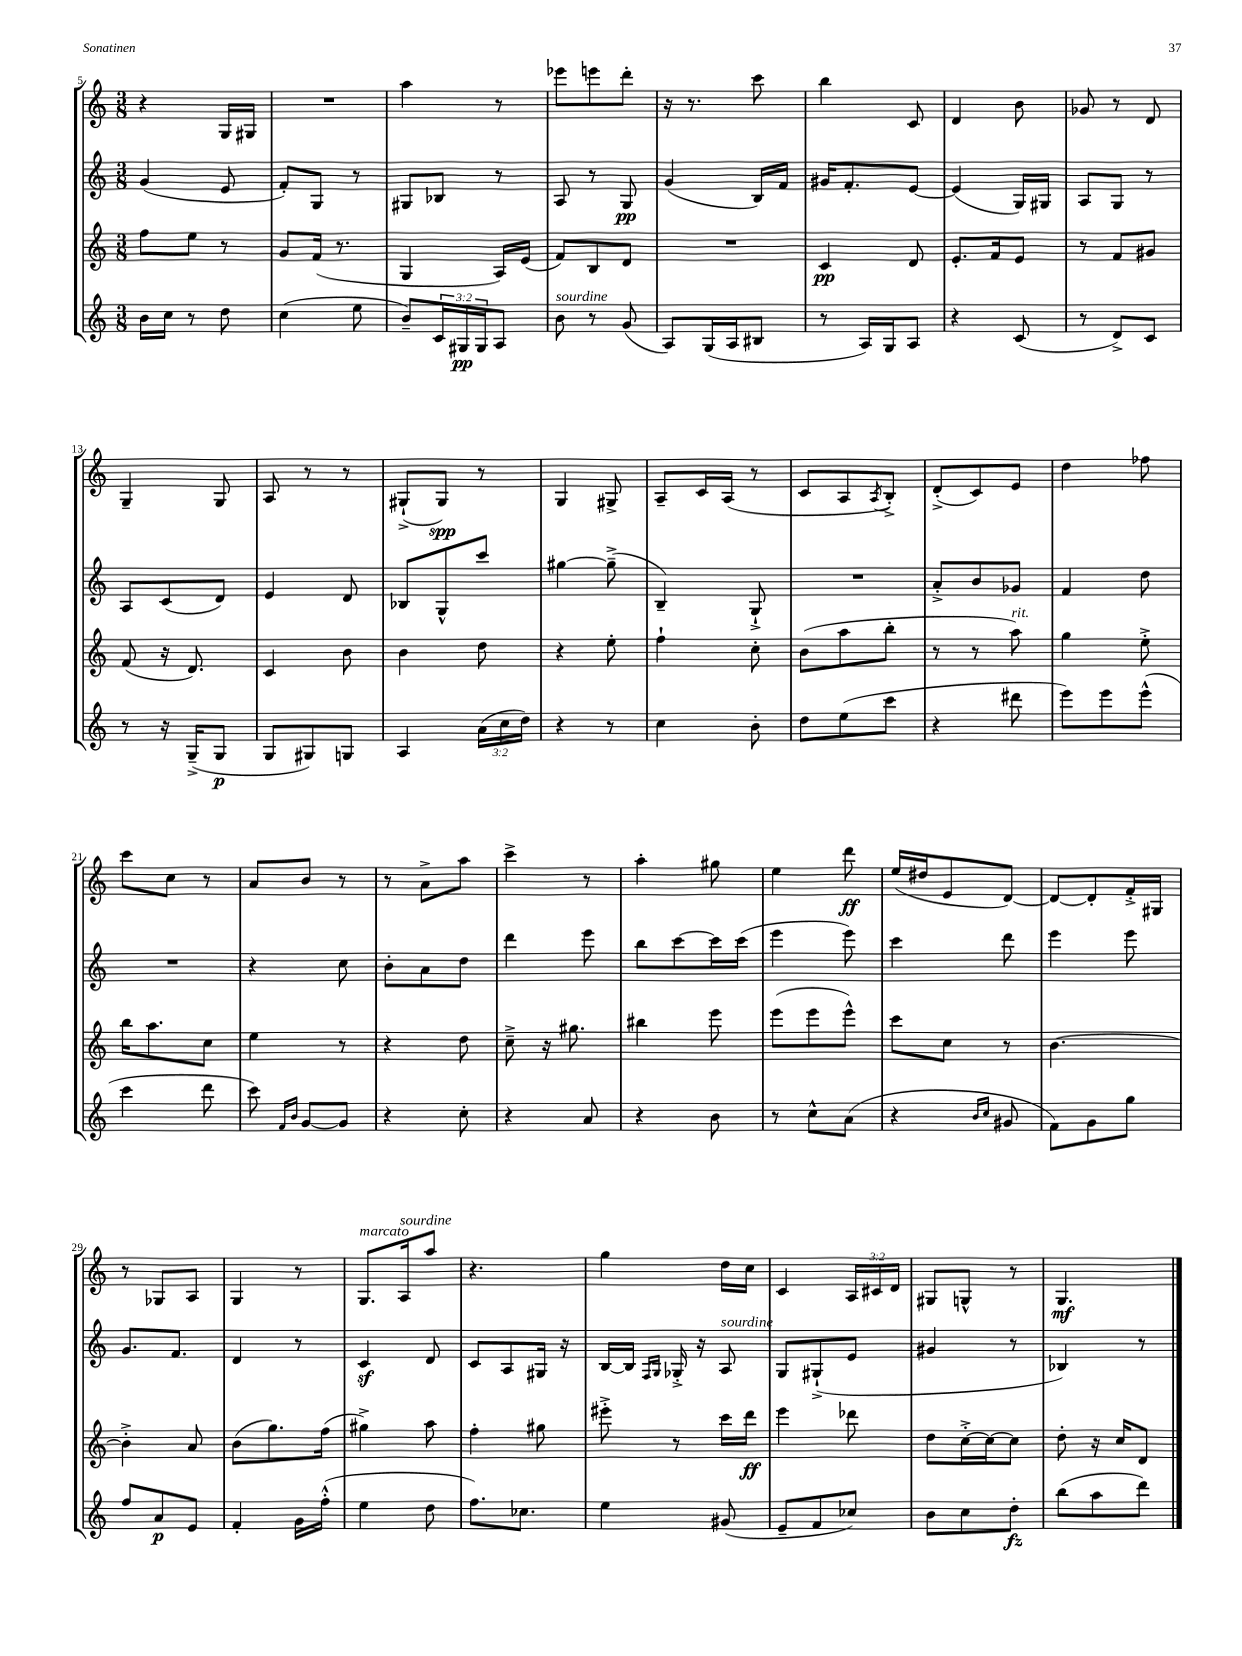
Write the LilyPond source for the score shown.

<<
\new StaffGroup <<
\new Staff = "s0" {
    \clef treble \key c \major \numericTimeSignature \time 3/8 \override Staff.TupletNumber.text = #tuplet-number::calc-fraction-text
    r4 g16 gis16 |
    R4. |
    a''4 r8 |
    ees'''8 e'''8 d'''8-. |
    r16 r8. c'''8 |
    b''4 c'8 |
    d'4 b'8 |
    ges'8 r8 d'8 |
    g4-- g8 |
    a8 r8 r8 |
    gis8-!->( gis8\spp) r8 |
    g4 gis8-> |
    a8-- c'16 a16( r8 |
    c'8 a8 \acciaccatura { a8 } b8-.->) |
    d'8-.->( c'8) e'8 |
    d''4 fes''8 |
    c'''8 c''8 r8 |
    a'8 b'8 r8 |
    r8 a'8-> a''8 |
    c'''4-> r8 |
    a''4-. gis''8 |
    e''4 d'''8\ff |
    e''16( dis''16 e'8 d'8~) |
    d'8~ d'8-. f'16-.-> gis16 |
    r8 ges8 a8 |
    g4 r8 |
    g8.^\markup { \italic "marcato" } a16^\markup { \italic "sourdine" } a''8 |
    r4. |
    g''4 d''16 c''16 |
    c'4 \tuplet 3/2 { a16 cis'16 d'16 } |
    gis8 g8-^ r8 |
    g4.\mf \bar "|." |
}
\new Staff = "s1" {
    \clef treble \key c \major \numericTimeSignature \time 3/8
    g'4( e'8 |
    f'8-.) g8 r8 |
    gis8 bes8 r8 |
    a8 r8 g8\pp |
    g'4( b16) f'16 |
    gis'16 f'8.-. e'8~ |
    e'4( g16) gis16 |
    a8 g8 r8 |
    a8 c'8( d'8) |
    e'4 d'8 |
    bes8 g8-^ c'''8 |
    gis''4~ gis''8--->( |
    b4--) g8-!-> |
    R4. |
    a'8-.-> b'8 ges'8 |
    f'4 d''8 |
    R4. |
    r4 c''8 |
    b'8-. a'8 d''8 |
    d'''4 e'''8 |
    b''8 c'''8~ c'''16 c'''16( |
    e'''4 e'''8) |
    c'''4 d'''8 |
    e'''4 e'''8 |
    g'8. f'8. |
    d'4 r8 |
    c'4\sf d'8 |
    c'8 a8 gis16 r16 |
    b16~ b16 \grace { f16 g16 } ges16-.-> r16 a8^\markup { \italic "sourdine" } |
    g8 gis8-!->( e'8 |
    gis'4 r8 |
    bes4) r8 \bar "|." |
}
\new Staff = "s2" {
    \clef treble \key c \major \numericTimeSignature \time 3/8
    f''8 e''8 r8 |
    g'8 f'16( r8. |
    g4 a16) e'16( |
    f'8) b8 d'8 |
    R4. |
    c'4\pp d'8 |
    e'8.-. f'16 e'8 |
    r8 f'8 gis'8 |
    f'8( r16 d'8.) |
    c'4 b'8 |
    b'4 d''8 |
    r4 e''8-. |
    f''4-! c''8-. |
    b'8( a''8 b''8-. |
    r8 r8 a''8^\markup { \italic "rit." }) |
    g''4 e''8-.-> |
    b''16 a''8. c''8 |
    e''4 r8 |
    r4 d''8 |
    c''8---> r16 gis''8. |
    bis''4 e'''8 |
    e'''8( e'''8 e'''8-^) |
    c'''8 c''8 r8 |
    b'4.~ |
    b'4-.-> a'8 |
    b'8( g''8.) f''16( |
    gis''4->) a''8 |
    f''4-. gis''8 |
    eis'''8-.-> r8 c'''16 d'''16\ff |
    e'''4 des'''8 |
    d''8 c''16~-.-> c''16~ c''8 |
    d''8-. r16 c''16 d'8 \bar "|." |
}
\new Staff = "s3" {
    \clef treble \key c \major \numericTimeSignature \time 3/8 \override Staff.TupletNumber.text = #tuplet-number::calc-fraction-text
    b'16 c''16 r8 d''8 |
    c''4( e''8 |
    b'8--) \tuplet 3/2 { c'16 gis16\pp gis16 } a8 |
    b'8^\markup { \italic "sourdine" } r8 g'8( |
    a8) g16( a16 bis8 |
    r8 a16) g16 a8 |
    r4 c'8( |
    r8 d'8->) c'8 |
    r8 r16 g16--->( g8\p |
    g8 gis8) g8 |
    a4 \tuplet 3/2 { a'16( c''16 d''16) } |
    r4 r8 |
    c''4 b'8-. |
    d''8 e''8( c'''8 |
    r4 dis'''8 |
    e'''8) e'''8 e'''8-^( |
    c'''4 d'''8 |
    c'''8) \grace { f'16 b'16 } g'8~ g'8 |
    r4 c''8-. |
    r4 a'8 |
    r4 b'8 |
    r8 c''8-^ a'8( |
    r4 \grace { b'16 c''16 } gis'8 |
    f'8) g'8 g''8 |
    f''8 a'8\p e'8 |
    f'4-. g'16 f''16-.-^( |
    e''4 d''8 |
    f''8.) ces''8. |
    e''4 gis'8( |
    e'8-- f'8 ces''8) |
    b'8 c''8 d''8-.\fz |
    b''8( a''8 d'''8) \bar "|." |
}
>>
>>
\layout { \context { \Score currentBarNumber = #5 } }
